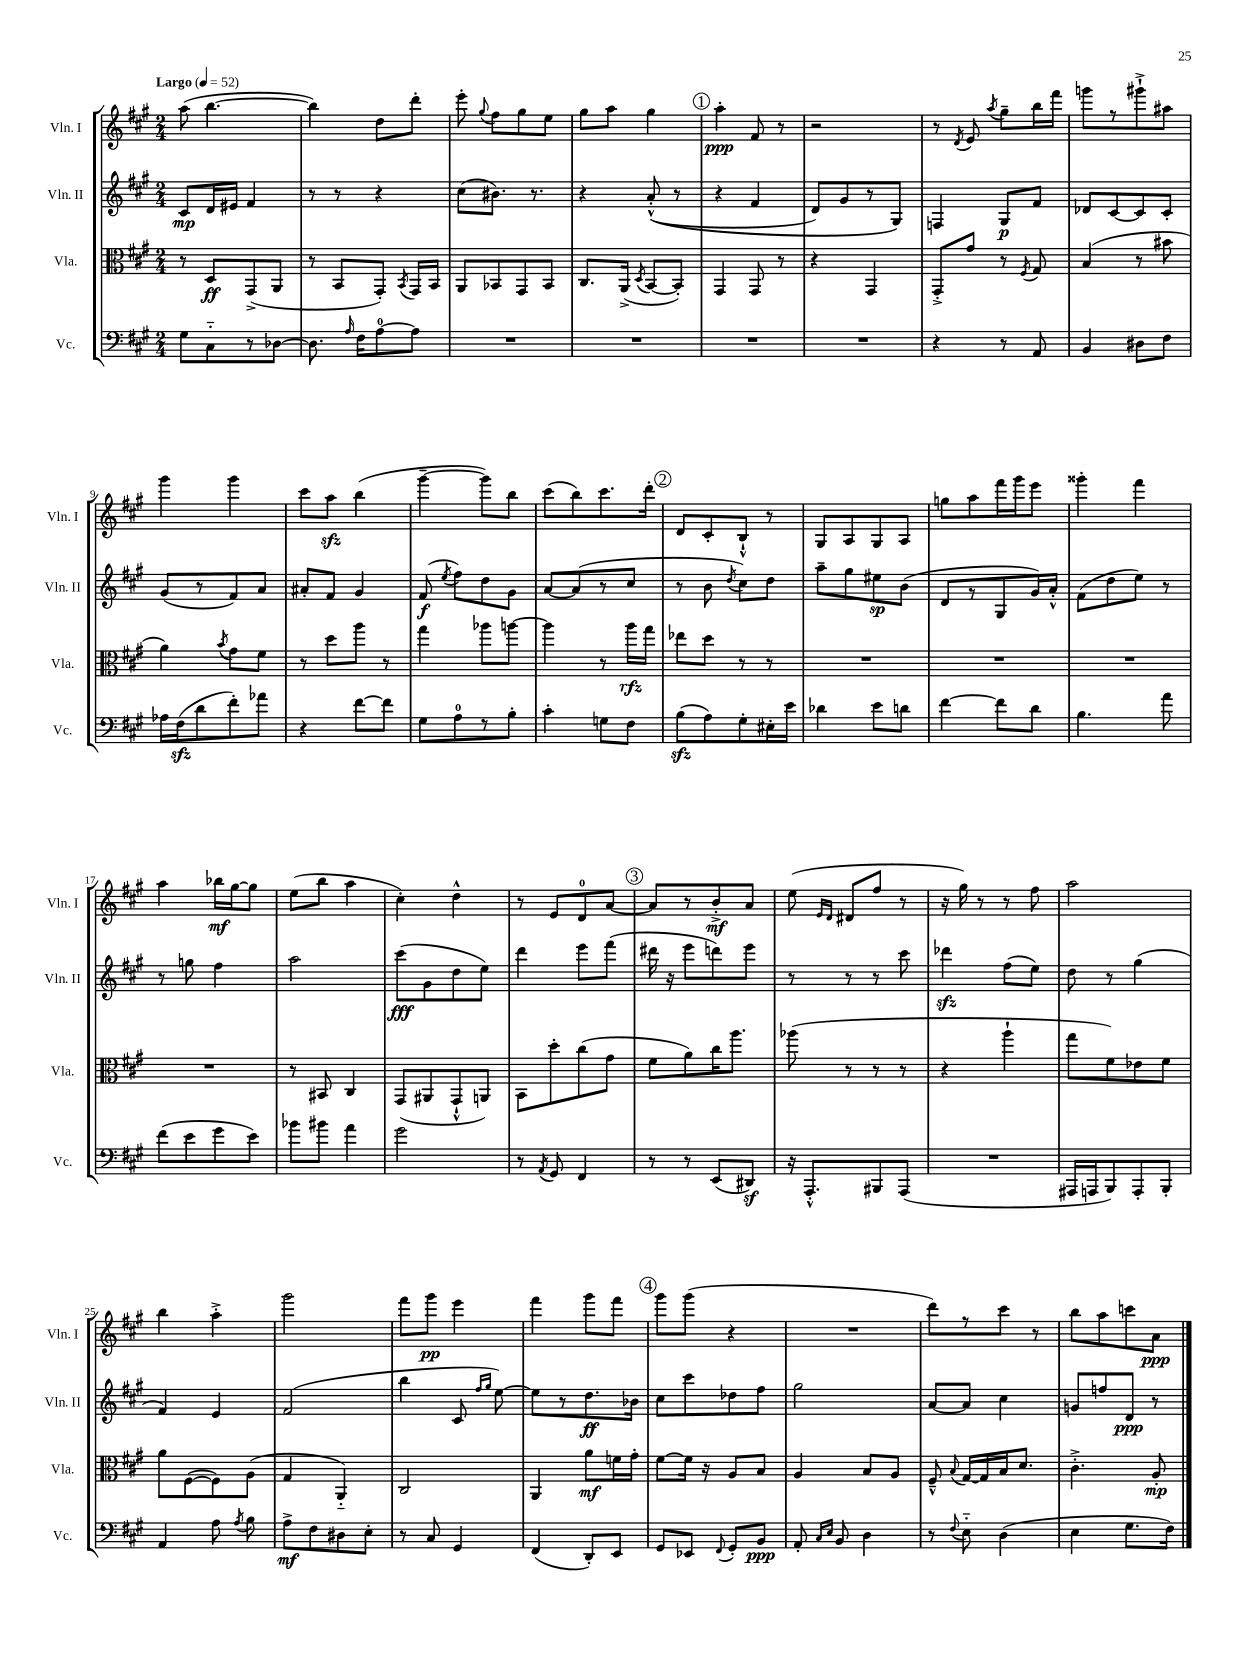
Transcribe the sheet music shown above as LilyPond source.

<<
\new StaffGroup <<
\new Staff = "s0" \with { instrumentName = "Vln. I" shortInstrumentName = "Vln. I" } {
    \clef treble \key a \major \numericTimeSignature \time 2/4 \tempo "Largo" 4 = 52
    \autoBeamOff a''8( b''4.~ |
    b''4) d''8[ d'''8]-. |
    e'''8-. \appoggiatura { gis''8 } fis''8[ gis''8 e''8] |
    gis''8[ a''8] gis''4 |
    \mark \markup { \circle "1" } a''4-.\ppp fis'8 r8 |
    r2 |
    r8 \acciaccatura { d'8 } e'8 \acciaccatura { a''8 } gis''8[-- b''16 fis'''16] |
    g'''8[ r8 gis'''8-!-> ais''8] |
    gis'''4 gis'''4 |
    cis'''8[ a''8]\sfz b''4( |
    gis'''4~-- gis'''8[) b''8] |
    cis'''8[( b''8) cis'''8. d'''16]-. |
    \mark \markup { \circle "2" } d'8[ cis'8-. b8]-!-^ r8 |
    gis8[ a8 gis8 a8] |
    g''8[ a''8 fis'''16 gis'''16 e'''8] |
    gisis'''4-. fis'''4 |
    a''4 bes''16[\mf gis''16~ gis''8] |
    e''8[( b''8] a''4 |
    cis''4-.) d''4-^ |
    r8 e'8[ d'8-0 a'8]~ |
    \mark \markup { \circle "3" } a'8[ r8 b'8-.->\mf a'8] |
    e''8( \grace { e'16[ d'16] } dis'8[ fis''8] r8 |
    r16 gis''16) r8 r8 fis''8 |
    a''2 |
    b''4 a''4-.-> |
    gis'''2 |
    fis'''8[ gis'''8]\pp e'''4 |
    fis'''4 gis'''8[ fis'''8] |
    \mark \markup { \circle "4" } gis'''8[ gis'''8]( r4 |
    R2 |
    d'''8[) r8 cis'''8] r8 |
    b''8[ a''8 c'''8 a'8]\ppp \bar "|." |
}
\new Staff = "s1" \with { instrumentName = "Vln. II" shortInstrumentName = "Vln. II" } {
    \clef treble \key a \major \numericTimeSignature \time 2/4
    \autoBeamOff cis'8[\mp d'16 eis'16] fis'4 |
    r8 r8 r4 |
    cis''8[( bis'8.]) r8. |
    r4 a'8-.-^(\( r8 |
    \mark \markup { \circle "1" } r4 fis'4 |
    d'8[) gis'8 r8 gis8]\) |
    f4 gis8[\p fis'8] |
    des'8[ cis'8~ cis'8 cis'8]-. |
    gis'8[( r8 fis'8) a'8] |
    ais'8[-. fis'8] gis'4 |
    fis'8\f( \acciaccatura { e''8 } fis''8[) d''8 gis'8] |
    a'8[~ a'8( r8 cis''8] |
    \mark \markup { \circle "2" } r8 b'8 \acciaccatura { d''8 } cis''8[) d''8] |
    a''8[-- gis''8 eis''8\sp b'8]( |
    d'8[ r8 gis8 gis'16) a'16]-.-^ |
    fis'8[( d''8 e''8]) r8 |
    r8 g''8 fis''4 |
    a''2 |
    cis'''8[\fff( gis'8 d''8 e''8]) |
    d'''4 e'''8[ fis'''8]( |
    \mark \markup { \circle "3" } dis'''16 r16 e'''8[ d'''8) e'''8] |
    r8 r8 r8 cis'''8 |
    des'''4\sfz fis''8[( e''8]) |
    d''8 r8 gis''4( |
    fis'4) e'4 |
    fis'2( |
    b''4 cis'8 \grace { fis''16[ gis''16] } e''8~) |
    e''8[ r8 d''8.\ff bes'16] |
    \mark \markup { \circle "4" } cis''8[ cis'''8 des''8 fis''8] |
    gis''2 |
    a'8[~ a'8] cis''4 |
    g'8[ f''8 d'8]\ppp r8 \bar "|." |
}
\new Staff = "s2" \with { instrumentName = "Vla." shortInstrumentName = "Vla." } {
    \clef alto \key a \major \numericTimeSignature \time 2/4
    \autoBeamOff r8 d8[\ff gis,8->( a,8] |
    r8 b,8[ gis,8]-.) \acciaccatura { b,8 } gis,16[ b,16] |
    a,8[ bes,8 gis,8 bes,8] |
    cis8.[ a,16]->( \acciaccatura { d8 } b,8[~ b,8]-.) |
    \mark \markup { \circle "1" } gis,4 gis,8 r8 |
    r4 gis,4 |
    gis,8[-.-> gis'8] r8 \acciaccatura { fis8 } gis8 |
    b4( r8 bis'8 |
    a'4) \acciaccatura { b'8 } gis'8[ fis'8] |
    r8 d''8[ a''8] r8 |
    gis''4 aes''8[ a''8]~ |
    a''4 r8 a''16[\rfz gis''16] |
    \mark \markup { \circle "2" } ees''8[ d''8] r8 r8 |
    R2 |
    R2 |
    R2 |
    R2 |
    r8 bis,8 cis4 |
    gis,8[( ais,8 gis,8-!-^ a,8]) |
    b,8[ d''8-. cis''8( gis'8] |
    \mark \markup { \circle "3" } fis'8[ a'8) cis''16 a''8.] |
    aes''8( r8 r8 r8 |
    r4 a''4-! |
    gis''8[ fis'8) ees'8 fis'8] |
    a'8[ fis8~( fis8) a8]( |
    gis4 a,4-_) |
    cis2 |
    a,4 a'8[\mf f'16 gis'16]-. |
    \mark \markup { \circle "4" } fis'8[~ fis'16] r16 a8[ b8] |
    a4 b8[ a8] |
    fis8---^ \appoggiatura { b8 } gis16[~ gis16 b16 d'8.] |
    cis'4.-.-> a8-.\mp \bar "|." |
}
\new Staff = "s3" \with { instrumentName = "Vc." shortInstrumentName = "Vc." } {
    \clef bass \key a \major \numericTimeSignature \time 2/4
    \autoBeamOff gis8[ cis8-_ r8 des8]~ |
    des8. \grace { a16 } fis16[ a8-0~ a8] |
    R2 |
    R2 |
    \mark \markup { \circle "1" } R2 |
    R2 |
    r4 r8 a,8 |
    b,4 dis8[ fis8] |
    aes16[ fis16\sfz( d'8 fis'8-.) aes'8] |
    r4 fis'8[~ fis'8] |
    gis8[ a8-0 r8 b8]-. |
    cis'4-. g8[ fis8] |
    \mark \markup { \circle "2" } b8[\sfz( a8) gis8-. eis16-. e'16] |
    des'4 e'8[ d'8] |
    fis'4~ fis'8[ d'8] |
    b4. a'8 |
    fis'8[( e'8 gis'8 e'8]) |
    bes'8[ bis'8] a'4 |
    gis'2 |
    r8 \acciaccatura { a,8 } gis,8 fis,4 |
    \mark \markup { \circle "3" } r8 r8 e,8[( dis,8]\sf) |
    r16 a,,8.[-.-^ bis,,8 a,,8]( |
    R2 |
    ais,,16[ a,,16 b,,8) a,,8-. b,,8]-. |
    a,4 a8 \acciaccatura { a8 } b8 |
    a8[->\mf fis8 dis8 e8]-. |
    r8 cis8 gis,4 |
    fis,4( d,8[-.) e,8] |
    \mark \markup { \circle "4" } gis,8[ ees,8] \appoggiatura { fis,8 } gis,8[-. b,8]\ppp |
    a,8-. \grace { cis16[ e16] } b,8 d4 |
    r8 \appoggiatura { fis8 } e8-_ d4( |
    e4 gis8.[ fis16]) \bar "|." |
}
>>
>>
